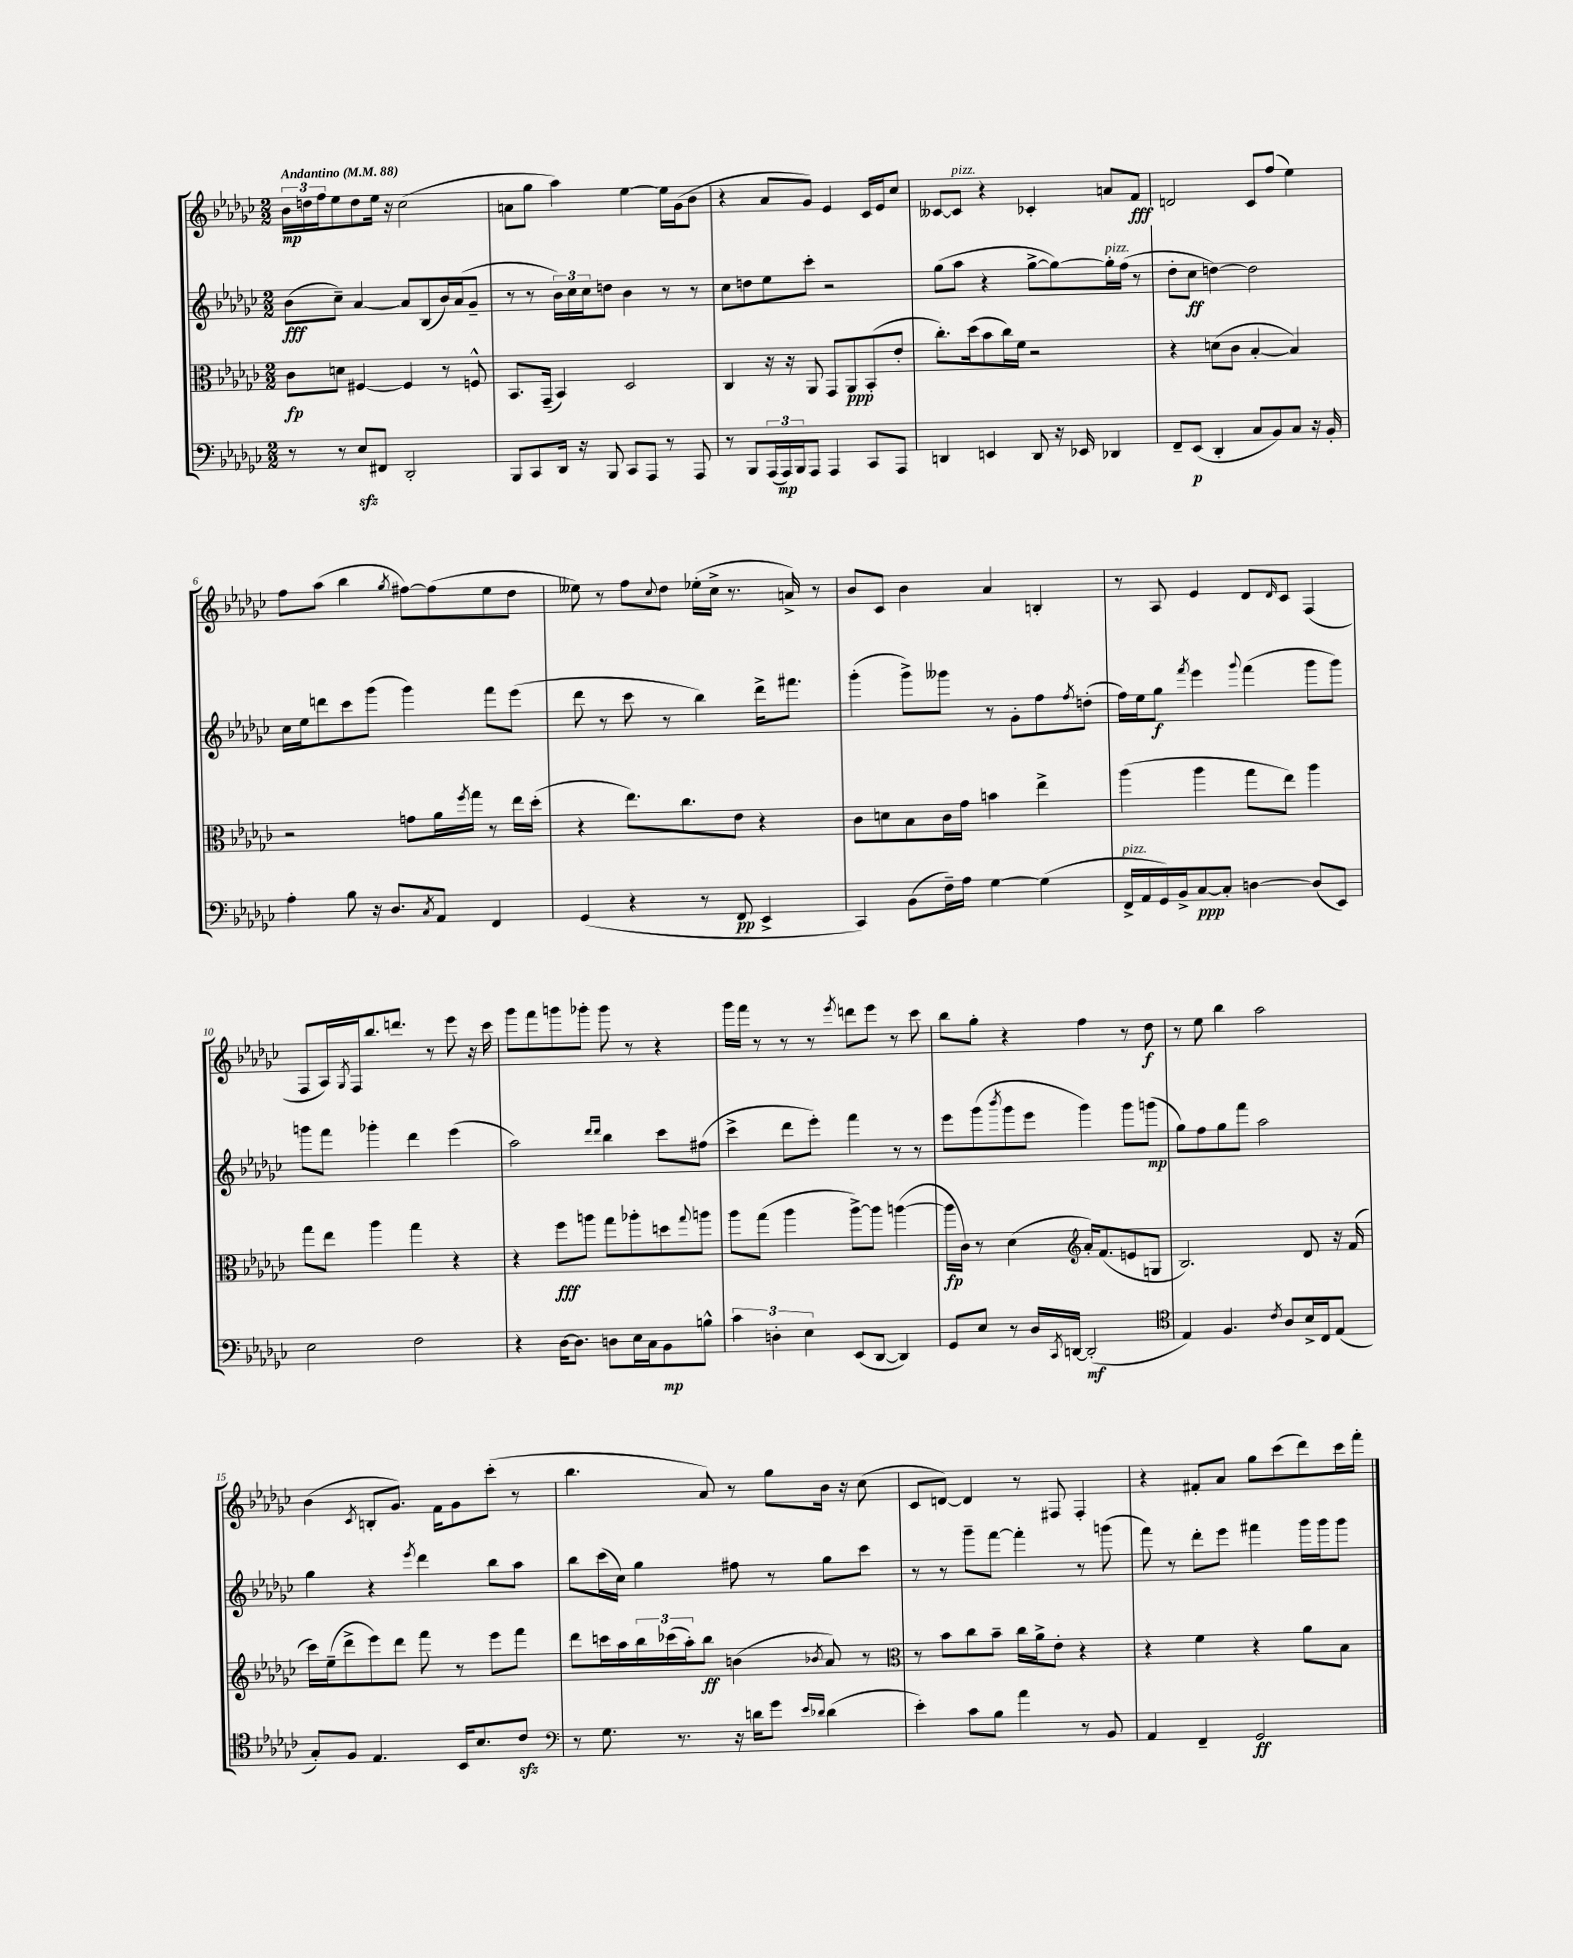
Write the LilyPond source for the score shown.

<<
\new StaffGroup <<
\new Staff = "s0" {
    \clef treble \key ges \major \numericTimeSignature \time 2/2 \tempo "Andantino" 4 = 88
    \tuplet 3/2 { bes'16\mp d''16 f''16 } ees''8 d''8 ees''16 r16 ces''2( |
    a'8 ges''8 aes''4) ees''4~ ees''16 ges'16( bes'8 |
    r4 aes'8 ges'8) ees'4 ces'16 ees'16 ces''8 |
    ceses'8~ ceses'8^\markup { \italic "pizz." } r4 ces'4-. a'8 f'8\fff |
    d'2 ces'8 f''8( ees''4) |
    f''8 aes''8( bes''4 \acciaccatura { ges''8 } fis''8~) fis''8( ees''8 des''8 |
    eeses''8) r8 f''8 \appoggiatura { ces''8 } des''8 ees''16-.( ces''16-> r8. a'16->) r8 |
    bes'8 ces'8 bes'4 aes'4 b4-. |
    r8 aes8 ees'4 des'8 \grace { des'16 } ces'8 f4( |
    f8 aes16) \acciaccatura { ges8 } f16 bes''8. d'''8. r8 ees'''8 r16 ces'''16 |
    ges'''8 f'''8 g'''8 ges'''8-. ges'''8 r8 r4 |
    ges'''16 f'''16 r8 r8 r8 \acciaccatura { ees'''8 } d'''8 ees'''8 r8 ces'''8 |
    bes''8 ges''8-. r4 f''4 r8 des''8\f |
    r8 ees''8 bes''4 aes''2 |
    bes'4( \acciaccatura { ces'8 } b8-. ges'8.) f'16 ges'8 ces'''8-.( r8 |
    bes''4. aes'8) r8 ges''8 bes'16 r16 ces''8( |
    ces'8 d'8~) d'4 r8 fis8 fis4-. |
    r4 fis'8-. aes'8 ges''8 ces'''8( des'''8) ces'''16 f'''16-. \bar "|." |
}
\new Staff = "s1" {
    \clef treble \key ges \major \numericTimeSignature \time 2/2
    bes'8\fff( ces''8--) aes'4~ aes'8 bes8( bes'16) aes'16( ges'8-- |
    r8 r8 \tuplet 3/2 { bes'16) ces''16 ces''16 } d''8 bes'4 r8 r8 |
    ces''8 d''8 ees''8 ces'''8-. r2 |
    ges''8( aes''8 r4 ges''8~-> ges''8~) ges''16-.^\markup { \italic "pizz." } f''16( r8 |
    des''8-. ces''8\ff d''4~) d''2 |
    ces''16 ees''16 d'''8 ces'''8 ges'''8( ges'''4) f'''8 ees'''8( |
    des'''8 r8 ces'''8 r8 bes''4) des'''16-> fis'''8. |
    ges'''4-.( ges'''8->) geses'''8 r8 ges'8-. f''8 \acciaccatura { f''8 } d''8-.( |
    f''16) ees''16 ges''8\f \acciaccatura { f'''8 } ees'''4 \appoggiatura { ges'''8 } f'''4( ges'''8 ges'''8) |
    g'''8 f'''8 ges'''4-. des'''4 ees'''4( |
    aes''2) \grace { des'''16 des'''16 } bes''4 ces'''8 fis''8( |
    ces'''4-> des'''8 ees'''8-.) f'''4 r8 r8 |
    ees'''8 ges'''8( \acciaccatura { bes'''8 } ges'''8 ees'''8 ges'''4) ges'''8 g'''8\mp( |
    ges''8) f''8 ges''8 f'''8 aes''2 |
    ges''4 r4 \acciaccatura { ees'''8 } des'''4 bes''8 aes''8 |
    bes''8 ces'''16( ces''16) ges''4 fis''8 r8 ges''8 ces'''8 |
    r8 r8 ges'''8-- f'''8~ f'''4-. r8 g'''8( |
    f'''8) r8 des'''8-. ees'''8 fis'''4 ges'''16 ges'''16 ges'''8 \bar "|." |
}
\new Staff = "s2" {
    \clef alto \key ges \major \numericTimeSignature \time 2/2
    ces'8\fp d'8 fis4~ fis4 r8 f8-^ |
    bes,8. ges,16--( bes,4) des2 |
    ces4 r16 r16 aes,8 ges,8 aes,8\ppp bes,8-.( ees'8-. |
    ces''8.-.) des''16( bes'8 ces''16) f'16 r2 |
    r4 d'8( ces'8 bes4~-. bes4) |
    r2 g'8 aes'16 \acciaccatura { f''8 } ges''16 r8 ees''16 des''16-.( |
    r4 ees''8.) ces''8. ees'8 r4 |
    ces'8 d'8 bes8 ces'16 ges'16 b'4 ees''4-> |
    aes''4( aes''4 ges''8 ees''8) aes''4 |
    ges''8 ees''8 aes''4 ges''4 r4 |
    r4 f''8\fff a''8 ges''8 aes''8-. d''8 \appoggiatura { ges''8 } a''8 |
    aes''8 ges''8( aes''4 aes''8~->) aes''8 a''4~( |
    a''16\fp ces'16) r8 des'4( \clef treble aes'16-.) f'8.( e'8 g8 |
    bes2.) des'8 r16 f'16( |
    ces'''16) ees''16--( des'''8-> ees'''8) des'''8 f'''8 r8 ees'''8 f'''8 |
    des'''8 c'''16 aes''16 \tuplet 3/2 { bes''16 ces'''16( aes''16-.) } bes''8\ff b'4( \acciaccatura { bes'8 } aes'8) r8 |
    \clef alto r8 bes'8 ces''8 bes'8-- ces''16 aes'16-> ees'8-. r4 |
    r4 f'4 r4 aes'8 bes8 \bar "|." |
}
\new Staff = "s3" {
    \clef bass \key ges \major \numericTimeSignature \time 2/2
    r8 r8 ees8\sfz fis,8 des,2-. |
    bes,,8 ces,8 des,16 r16 bes,,8 ces,8 aes,,8 r8 aes,,8 |
    r8 bes,,8 \tuplet 3/2 { aes,,16( aes,,16\mp) bes,,16 } aes,,8 aes,,4 ces,8 aes,,8 |
    d,4 e,4 d,8 r16 ees,16 des,4 |
    f,8-- ees,8\p( des,4-. ces8 bes,8) ces8 r16 bes,16-. |
    aes4-. bes8 r16 des8. \acciaccatura { ces8 } aes,8 f,4 |
    ges,4( r4 r8 f,8\pp ees,4-> |
    ces,4) bes,8( f16--) aes16 ges4~ ges4( |
    f,16->^\markup { \italic "pizz." } aes,16 ges,16) bes,16-> ces8~\ppp ces8-. d4~ d8( ees,8) |
    ees2 f2 |
    r4 des16~ des8. d8 ees16 ces16 bes,8\mp b8-^ |
    \tuplet 3/2 { ces'4 d4-. ees4 } ees,8( des,8~ des,4) |
    ges,8 ees8 r8 des16 \acciaccatura { ces,8 } d,16~ d,2-.\mf( |
    \clef tenor ees4) f4. \acciaccatura { ces'8 } aes8 bes16-> ces16 ees8( |
    ges8-.) f8 ees4. bes,16 bes8. ces'8\sfz |
    \clef bass r8 ges8. r8. r16 d'16 ges'8 \grace { ees'16 des'16 } des'4( |
    ees'4-.) ces'8 bes8 aes'4 r8 bes,8 |
    aes,4 f,4-- ges,2\ff \bar "|." |
}
>>
>>
